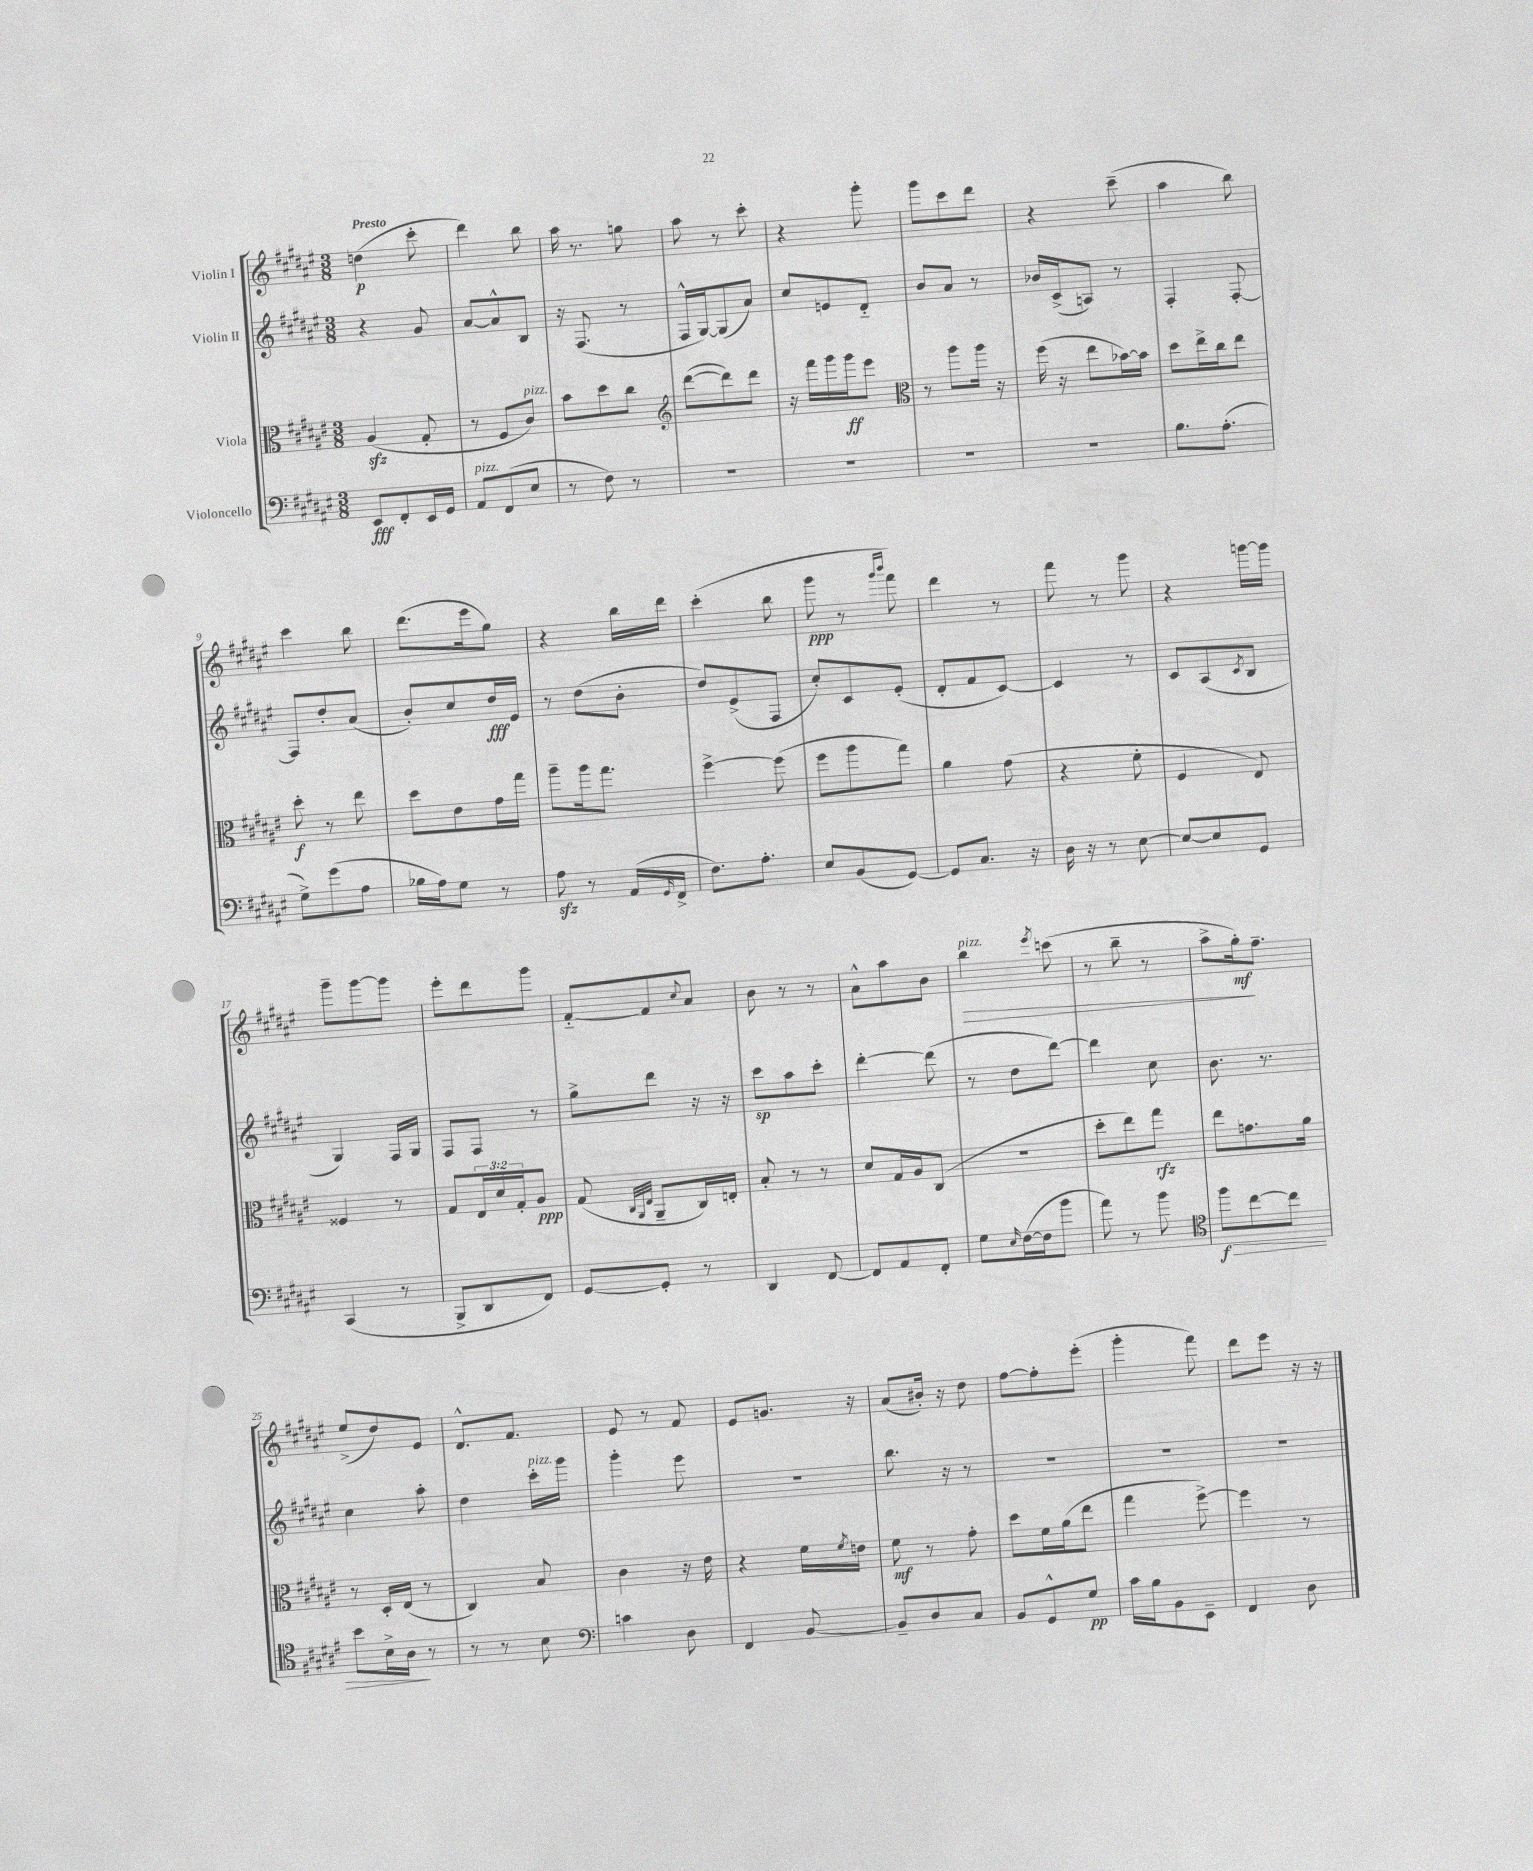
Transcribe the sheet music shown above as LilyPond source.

<<
\new StaffGroup <<
\new Staff = "s0" \with { instrumentName = "Violin I" } {
    \clef treble \key fis \major \numericTimeSignature \time 3/8 \tempo "Presto"
    d''4\p( cis'''8-. |
    dis'''4) b''8 |
    ais''16 r8. g''8 |
    ais''8 r8 cis'''8-. |
    r4 gis'''8-. |
    gis'''8 cis'''8 dis'''8 |
    r4 cis'''8--( |
    ais''4 b''8) |
    cis'''4 b''8 |
    dis'''8.( eis'''16 gis''8) |
    r4 b''16 dis'''16 |
    cis'''4-.( b''8 |
    gis'''8\ppp r8 \grace { gis'''16 b'''16 } fis'''8) |
    dis'''4 r8 |
    fis'''8 r8 gis'''8 |
    r4 g'''16~ g'''16 |
    gis'''8-- gis'''8~ gis'''8 |
    eis'''8-. dis'''8 gis'''8 |
    fis'8~-_ fis'8 \appoggiatura { cis''8 } ais'8 |
    b'8 r8 r8 |
    ais'8-^ ais''8 b'8 |
    b''4\>^\markup { \italic "pizz." } \acciaccatura { eis'''8 } c'''8( |
    r8 b''8-- r8 |
    ais''8-> gis''16-.\mf\!) fis''8.-- |
    eis''8->( dis''8) eis'8 |
    dis'8.-^ fis'8. |
    eis'8 r8 fis'8 |
    eis'8 g'8. r16 |
    ais'8( bis'16-.) r16 dis''8 |
    fis''8~ fis''8-. eis'''8-.( |
    gis'''4-. fis'''8) |
    dis'''8 eis'''8 r16 r16 \bar "|." |
}
\new Staff = "s1" \with { instrumentName = "Violin II" } {
    \clef treble \key fis \major \numericTimeSignature \time 3/8
    r4 gis'8 |
    ais'8~ ais'8-^ b8 |
    r16 fis8.( r8 |
    fis16-^ gis16~) gis8( ais'8) |
    cis''8 e'8 dis'8-_ |
    b'8 ais'8 r8 |
    bes'16 cis'16->( a8) r8 |
    fis4-. fis8~-. |
    fis8 dis''8-. ais'8( |
    b'8-.) cis''8 dis''16\fff eis'16 |
    r8 dis''8( b'8-. |
    dis''8) eis'8->( fis8 |
    cis''8-.) cis'8 eis'8-.( |
    dis'8-. fis'8 cis'8~) |
    cis'4 r8 |
    cis'8 ais8( \acciaccatura { cis'8 } b8 |
    gis4) fis16 gis16 |
    fis8 fis8 r8 |
    gis''8-> dis'''8 r16 r16 |
    cis'''8\sp ais''8 cis'''8-. |
    dis'''4~-. dis'''8( |
    r8 dis''8 dis'''8~) |
    dis'''4 cis''8 |
    b'8. r8. |
    cis''4 ais''8-. |
    dis''4 cis'''16-.^\markup { \italic "pizz." } gis'''16 |
    gis'''4-. eis'''8 |
    R4. |
    b''8. r16 r8 |
    R4. |
    R4. |
    R4. \bar "|." |
}
\new Staff = "s2" \with { instrumentName = "Viola" } {
    \clef alto \key fis \major \numericTimeSignature \time 3/8 \override Staff.TupletNumber.text = #tuplet-number::calc-fraction-text
    ais4\sfz( gis8-. |
    r8 fis8 cis'8^\markup { \italic "pizz." }) |
    b'8 dis''8 cis''8 |
    \clef treble dis'''8~( dis'''8) dis'''8 |
    r16 fis'''16 gis'''16 gis'''16\ff eis'''8 |
    \clef alto r8 ais''8 ais''16 r16 |
    fis''16( r16 eis''8 bes'16~) bes'16 |
    dis''8 eis''16-> cis''16 eis''8 |
    dis''8-.\f r8 eis''8 |
    dis''8 eis'8 gis'16 gis''16 |
    ais''8-- ais''16 gis''8. |
    fis''4~-> fis''8( |
    fis''8 ais''8 gis''8) |
    ais'4 gis'8( |
    r4 fis'8-. |
    fis4 eis8) |
    fisis4 r8 |
    gis8 \tuplet 3/2 { eis16 dis'16 gis16-. } ais8\ppp |
    gis8( \grace { cis32 ais,32 eis32 } ais,8-- cis16) e16-. |
    b8-. r8 r8 |
    dis'8 gis16 ais16 cis8( |
    R4. |
    dis''8-. eis''8) gis''8\rfz |
    eis''8 g'8. ais'16 |
    r8 dis16-. eis16( r8 |
    cis4) b8 |
    cis'4 r16 eis'16 |
    r4 fis'16 \acciaccatura { fis'8 } e'16 |
    fis'8\mf r8 gis'8-. |
    dis''8 fis'16 ais'16( eis''8 |
    gis''4 fis''8~->) |
    fis''4 r8 \bar "|." |
}
\new Staff = "s3" \with { instrumentName = "Violoncello" } {
    \clef bass \key fis \major \numericTimeSignature \time 3/8
    eis,8\fff fis,8-. eis,16 gis,16 |
    ais,8^\markup { \italic "pizz." } fis,8( eis8 |
    r8 fis8) r8 |
    R4. |
    R4. |
    R4. |
    R4. |
    b8. ais8.-.( |
    gis8->) gis'8( ais8 |
    bes16 ais16) gis8 r8 |
    ais8\sfz r8 ais,16( \grace { gis,16 } fis,16-> |
    fis8.) ais8.-. |
    eis8 b,8( gis,8~) |
    gis,8 cis8. r16 |
    dis16 r16 r8 eis8~ |
    eis8~ eis8 gis,8 |
    cis,4( r8 |
    b,,8-> dis,8 fis,8) |
    gis,8~ gis,8-. r8 |
    dis,4 fis,8~ |
    fis,8 ais,8 fis,8-. |
    gis8 \grace { eis16 } fis16~( fis16 b'8 |
    ais'8) r8 b'8 |
    \clef tenor fis''8\f\> cis''8~ cis''8 |
    b'8 b16-> ais16\! r8 |
    r8 r8 b8 |
    \clef bass c'4 dis8 |
    fis,4 b,8~ |
    b,8-- dis8 cis8 |
    b,8 gis,8-^ gis8\pp |
    cis'16 b16 b,8 eis,8-- |
    fis,4 dis8 \bar "|." |
}
>>
>>
